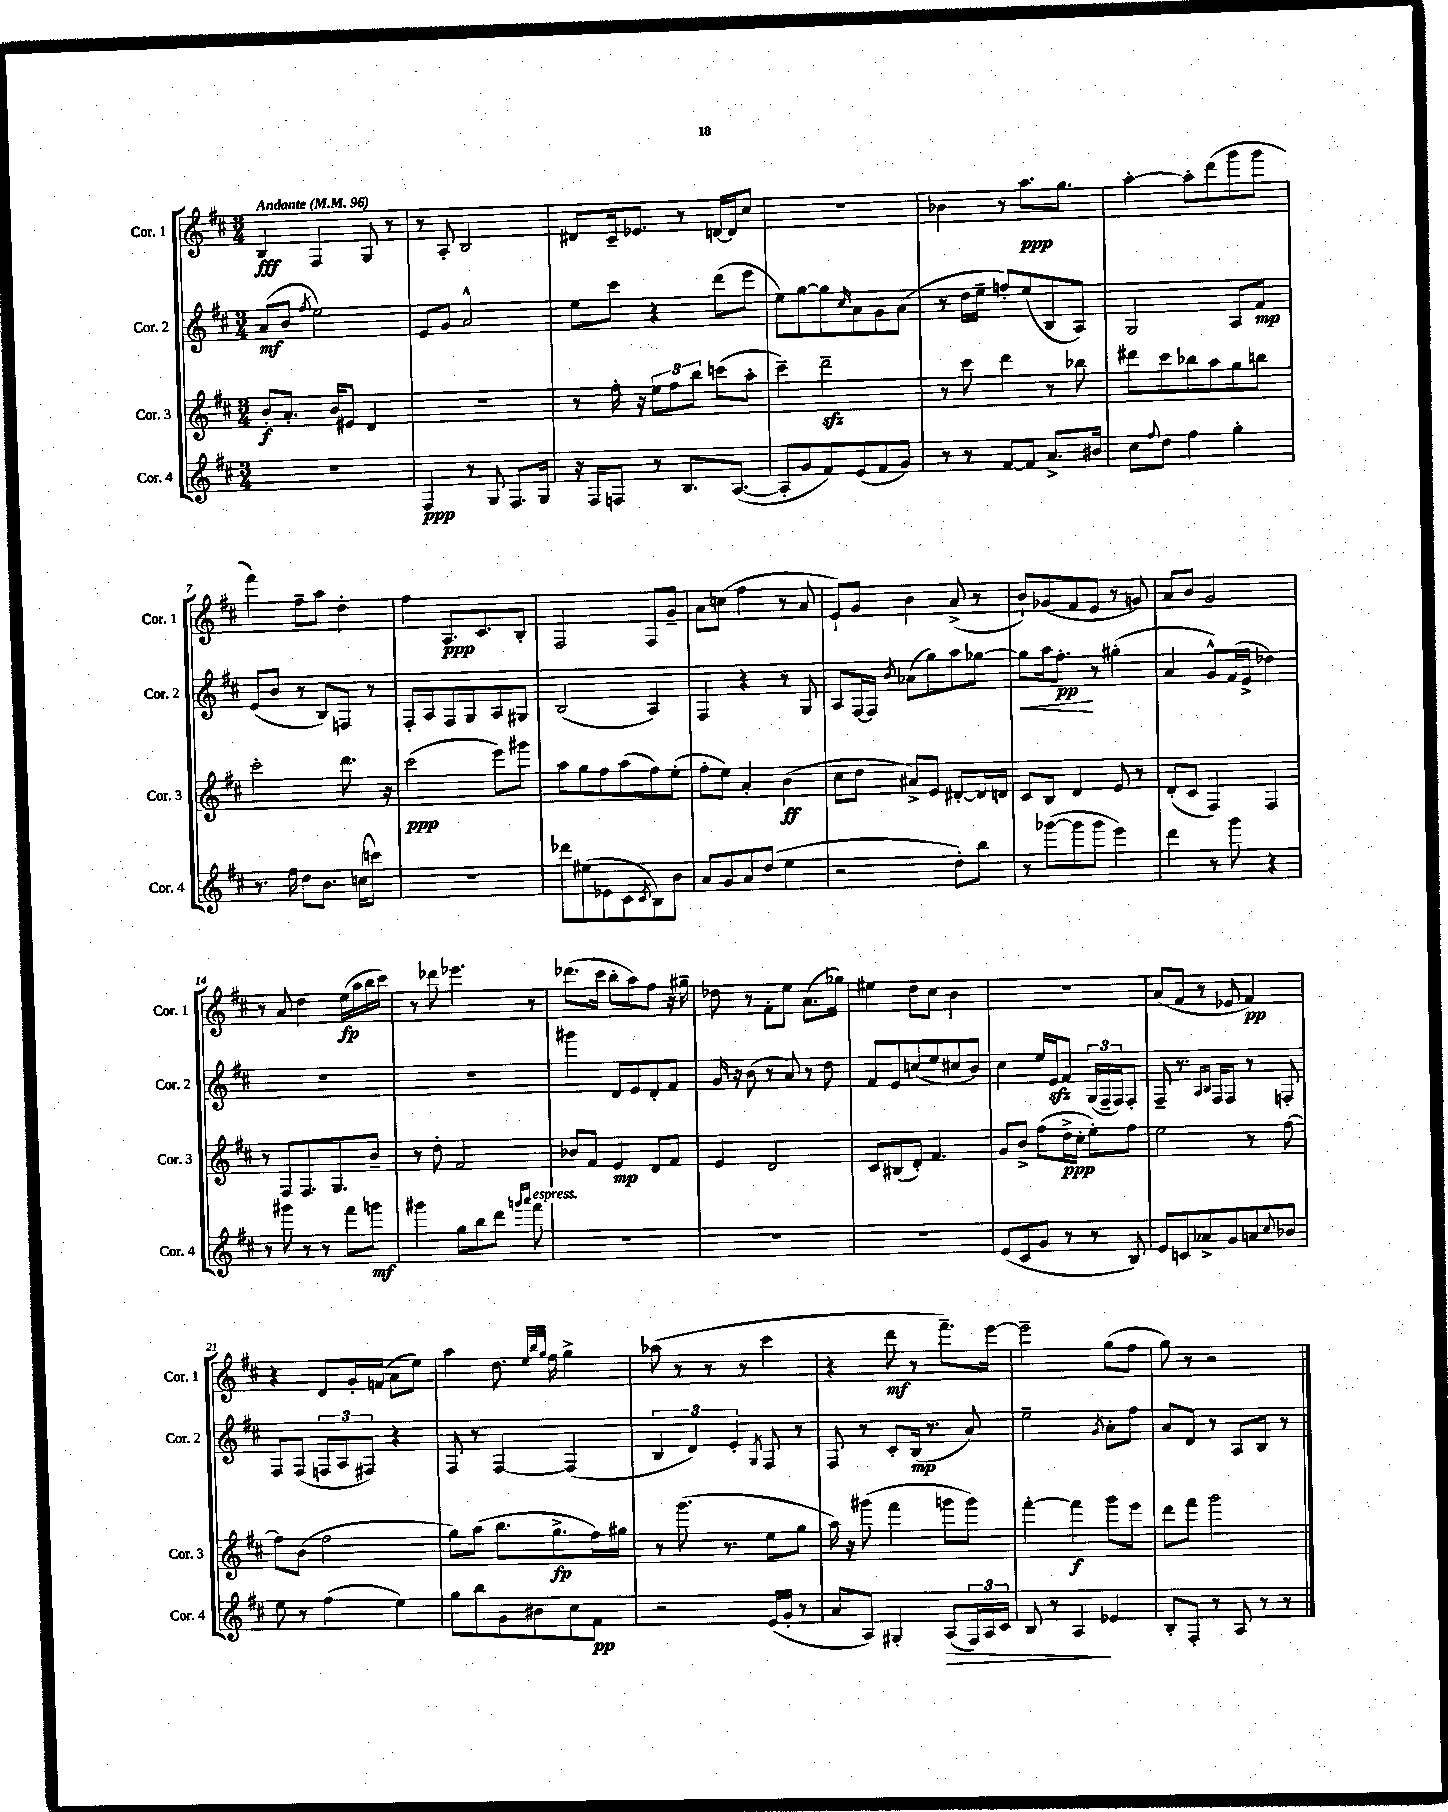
<<
\new StaffGroup <<
\new Staff = "s0" \with { instrumentName = "Cor. 1" shortInstrumentName = "Cor. 1" } {
    \clef treble \key d \major \numericTimeSignature \time 3/4 \tempo "Andante" 4 = 96
    b4\fff fis4 g8 r8 |
    r8 a8-. b2 |
    dis'8 cis'16-- ees'8. r8 d'16~ d'16 cis''8 |
    R2. |
    bes'4 r8 a''8.\ppp g''8. |
    a''4~-. a''8-. d'''8( g'''8 g'''8 |
    fis'''4) fis''8-- a''8 d''4-. |
    fis''4 a8.\ppp cis'8. b8-. |
    fis2 fis8 g'8-- |
    a'8 c''8( fis''4 r8 a'8 |
    e'8-!) g'8 b'4 a'8->( r8 |
    b'8-!) ges'8( fis'8 e'8 r8 g'8) |
    a'8 b'8 g'2 |
    r8 a'8 d''4 e''16\fp( a''16 b''16 cis'''16) |
    r8 des'''8 ees'''4. r8 |
    des'''8.( cis'''16 b''8-. a''8) fis''8 r16 gis''16-- |
    des''8 r8 fis'8-. e''8 a'8.( ges''16) |
    eis''4 d''8 cis''8 b'4 |
    R2. |
    a'8( fis'8 r8 ees'8 fis'4\pp) |
    r4 d'8 g'16-. f'16( a'8 e''8) |
    a''4 d''8. \grace { e''32 b''32 g''32 } fis''16 g''4-> |
    aes''8( r8 r8 r8 cis'''4 |
    r4 d'''8\mf r8 fis'''8.--) e'''16~ |
    e'''2-- g''8( fis''8 |
    g''8) r8 r2 \bar "|." |
}
\new Staff = "s1" \with { instrumentName = "Cor. 2" shortInstrumentName = "Cor. 2" } {
    \clef treble \key d \major \numericTimeSignature \time 3/4
    a'8\mf( b'8 \acciaccatura { fis''8 } e''2) |
    e'8 g'8 a'2-^ |
    e''8 cis'''8 r4 d'''8( e'''8 |
    e''8) g''8~ g''8 \grace { cis''16 } a'8 g'8 a'8( |
    r8 d''16 e''16-- f''8-.) e''8( b8 a8) |
    g2 a8 fis'8\mp |
    e'8( b'8 r8 b8) f8 r8 |
    fis8-. a8 fis8 g8 a8 gis8 |
    b2( a4) |
    fis4 r4 r8 g8 |
    a8 fis16~ fis16 \acciaccatura { b'8 } aes'8( g''8) a''8 ges''8~ |
    ges''8\< a''16 fis''8.-.\pp\! r8 gis''4-.( |
    a'4 g'8-^) fis'16( e'16-> des''4) |
    R2. |
    R2. |
    gis'''4 d'8 e'8 d'8-. fis'8 |
    g'16 r16 b'8( r8 a'8) r8 d''8 |
    fis'8 e'8 c''8( e''8 cis''8 b'8) |
    cis''4 e''16 e'16\sfz fis'8 \tuplet 3/2 { g16( fis16-- fis16) } fis8-. |
    fis8-- r8. \grace { a16 b16 } fis16 fis8 r8 f8-. |
    fis8 fis8( \tuplet 3/2 { f8 a8 fis8) } r4 |
    fis8 r8 fis4~ fis4( |
    \tuplet 3/2 { b4 d'4) e'4-. } \acciaccatura { g8 } fis8 r8 |
    fis8 r8 cis'8-. b16\mp( r8. a'8) |
    e''2-- \acciaccatura { g'8 } a'8-. fis''8 |
    a'8 d'8 r8 a8 b8 r8 \bar "|." |
}
\new Staff = "s2" \with { instrumentName = "Cor. 3" shortInstrumentName = "Cor. 3" } {
    \clef treble \key d \major \numericTimeSignature \time 3/4
    b'8-.\f a'8.-. b'16 eis'8 d'4 |
    R2. |
    r8 fis''16-. r16 \tuplet 3/2 { e''8 fis''8 b''8 } c'''8( a''8-. |
    cis'''4--) d'''2--\sfz |
    r8 cis'''8 d'''4 r8 bes''8 |
    dis'''8 cis'''8 bes''8 a''8 g''8 b''8 |
    cis'''2-. d'''8. r16 |
    cis'''2\ppp( e'''8) gis'''8 |
    a''8 g''8 fis''8 a''8( fis''8) e''8-.( |
    fis''8-. e''8) a'4-. b'4\ff( |
    cis''8 d''8 ais'8->) e'8 dis'8~-. dis'16 d'16 |
    cis'8 b8 d'4 e'8 r8 |
    d'8-.( cis'8 fis4) fis4 |
    r8 fis8 fis8. g8. b'8-- |
    r8 d''8-. fis'2 |
    bes'8 fis'8 e'4\mp d'8 fis'8 |
    e'4 d'2 |
    cis'8 bis8( d'8-.) fis'4. |
    g'8 b'8-> fis''8( d''16->\ppp cis''16-. e''8-.) fis''8 |
    e''2 r8 fis''8~ |
    fis''8 b'8( fis''2 |
    g''8) a''8( b''8. g''8.->\fp fis''16) gis''16 |
    r8 g'''8.( r8. e''8 g''8 |
    a''16) r16 gis'''8( fis'''4 g'''8 g'''8) |
    fis'''4~-. fis'''4\f g'''8 e'''8 |
    d'''8 fis'''8 g'''2 \bar "|." |
}
\new Staff = "s3" \with { instrumentName = "Cor. 4" shortInstrumentName = "Cor. 4" } {
    \clef treble \key d \major \numericTimeSignature \time 3/4
    R2. |
    fis4\ppp r8 g8 fis8. g16 |
    r16 fis16 f8 r8 b8. a8.~( |
    a8-. g'8 fis'8) e'8( fis'8 g'8) |
    r8 r8 fis'8~ fis'8 a'8.-> bis'16 |
    cis''8 \appoggiatura { fis''8 } d''8 fis''4 g''4-. |
    r8. fis''16 d''8 b'8. c''16( c'''8) |
    R2. |
    des'''8 eis''8( ees'8 cis'8 \acciaccatura { cis'8 } b8) b'8 |
    a'8 g'8 a'8 d''8( e''4 |
    r2 d''8-.) b''8 |
    r8 ges'''8~( ges'''8 ges'''8 e'''4) |
    d'''4 r8 g'''8 r4 |
    r8 gis'''8 r8 r8 fis'''8 g'''8\mf |
    gis'''4 g''8 b''8 d'''8 \grace { g'''16 a'''16 } fis'''8^\markup { \italic "espress." } |
    R2. |
    R2. |
    R2. |
    e'8( cis'8 g'8 r8 r8 b8) |
    e'8 c'8 aes'8-> g'8 a'8 \appoggiatura { cis''8 } bes'8 |
    e''8 r8 fis''4( e''4) |
    g''8 b''8 g'8 bis'8 cis''8 fis'8\pp |
    r2 e'16( g'16-. r8 |
    a'8 a8) gis4-. a8\>( \tuplet 3/2 { fis16) a16 cis'16 } |
    b8 r8 a4\! ees'4 |
    b8-. fis8-. r8 a8 r8 r8 \bar "|." |
}
>>
>>
